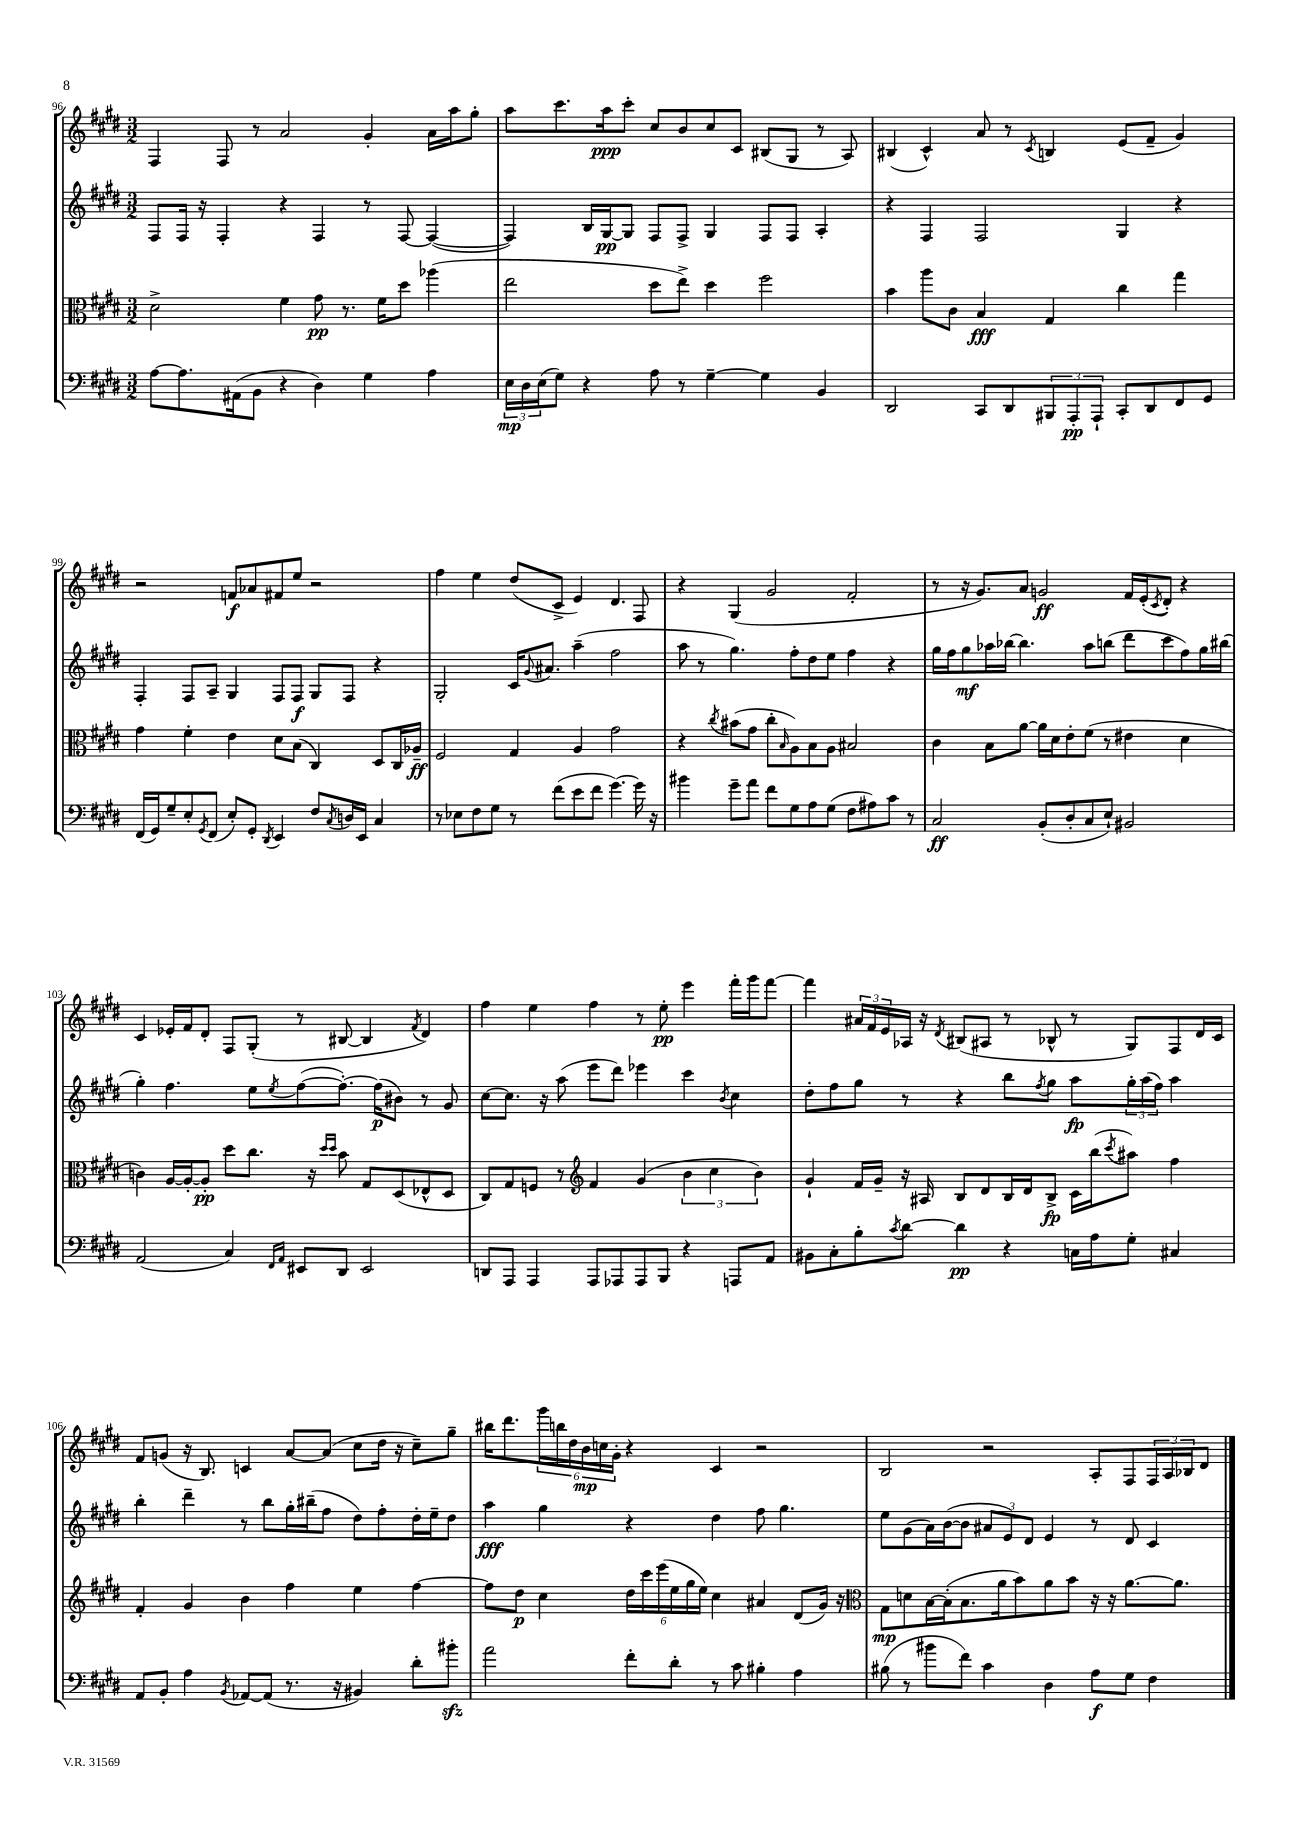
<<
\new StaffGroup <<
\new Staff = "s0" {
    \clef treble \key e \major \numericTimeSignature \time 3/2
    fis4 fis8 r8 a'2 gis'4-. a'16 a''16 gis''8-. |
    a''8 cis'''8. a''16\ppp cis'''8-. cis''8 b'8 cis''8 cis'8 bis8( gis8 r8 a8) |
    bis4( cis'4-^) a'8 r8 \acciaccatura { cis'8 } b4 e'8( fis'8-- gis'4) |
    r2 f'8\f aes'8 fis'8 e''8 r2 |
    fis''4 e''4 dis''8( cis'8-> e'4) dis'4. fis8 |
    r4 gis4( gis'2 fis'2-. |
    r8 r16 gis'8.) a'8 g'2\ff fis'16 e'16-.( \acciaccatura { cis'8 } dis'8-.) r4 |
    cis'4 ees'16-. fis'16 dis'8-. fis8 gis8-.( r8 bis8~ bis4 \acciaccatura { fis'8 } dis'4) |
    fis''4 e''4 fis''4 r8 e''8-.\pp e'''4 fis'''16-. gis'''16 fis'''8~ |
    fis'''4 \tuplet 3/2 { ais'16 fis'16 e'16 } aes16 r16 \acciaccatura { dis'8 } bis8( ais8 r8 bes8-^ r8 gis8) fis8 dis'16 cis'16 |
    fis'8 g'8( r16 b8.) c'4 a'8~ a'8( cis''8 dis''16 r16 cis''8--) gis''8-- |
    bis''16 dis'''8. \tuplet 6/4 { gis'''16 b''16 dis''16 b'16\mp c''16 gis'16-. } r4 cis'4 r2 |
    b2 r2 a8-. fis8 \tuplet 3/2 { fis16 a16 bes16 } dis'8 \bar "|." |
}
\new Staff = "s1" {
    \clef treble \key e \major \numericTimeSignature \time 3/2
    fis8 fis16 r16 fis4-. r4 fis4 r8 fis8~ fis4~( |
    fis4) b16 gis16~\pp gis8 fis8 fis8-> gis4 fis8 fis8 a4-. |
    r4 fis4 fis2 gis4 r4 |
    fis4-. fis8 a8-- gis4 fis8 fis8\f gis8 fis8 r4 |
    gis2-. cis'16 \appoggiatura { gis'8 } ais'8. a''4--( fis''2 |
    a''8 r8 gis''4.) fis''8-. dis''8 e''8 fis''4 r4 |
    gis''16 fis''16 gis''8\mf aes''16 bes''16~ bes''4. aes''8 b''8( dis'''8 cis'''8 fis''8) gis''16 bis''16( |
    gis''4-.) fis''4. e''8 \acciaccatura { e''8 } fis''8~( fis''8.~-.) fis''16\p( bis'8) r8 gis'8 |
    cis''8~ cis''8. r16 a''8( e'''8 dis'''8) ees'''4 cis'''4 \acciaccatura { b'8 } cis''4 |
    dis''8-. fis''8 gis''8 r8 r4 b''8 \acciaccatura { fis''8 } gis''8 a''8\fp \tuplet 3/2 { gis''16-. a''16( fis''16) } a''4 |
    b''4-. dis'''4-- r8 b''8 gis''16-. bis''16--( fis''8 dis''8) fis''8-. dis''16-. e''16-- dis''8 |
    a''4\fff gis''4 r4 dis''4 fis''8 gis''4. |
    e''8 gis'8( a'16) b'16~( b'8 \tuplet 3/2 { ais'8 e'8) dis'8 } e'4 r8 dis'8 cis'4 \bar "|." |
}
\new Staff = "s2" {
    \clef alto \key e \major \numericTimeSignature \time 3/2
    dis'2-> fis'4 gis'8\pp r8. fis'16 dis''8 aes''4( |
    e''2 dis''8 e''8->) dis''4 fis''2 |
    b'4 a''8 cis'8 b4\fff gis4 cis''4 gis''4 |
    gis'4 fis'4-. e'4 dis'8 b8( cis4) dis8 cis16 aes16--\ff |
    fis2 gis4 a4 gis'2 |
    r4 \acciaccatura { cis''8 } bis'8( gis'8 cis''8-. \grace { b16 } a8) b8 a8 bis2 |
    cis'4 b8 a'8~ a'16 dis'16 e'8-. fis'8( r8 eis'4 dis'4 |
    c'4) a16~ a16~-. a8-.\pp dis''8 cis''8. r16 \grace { dis''16 dis''16 } b'8 gis8 dis8( ees8-^ dis8 |
    cis8) gis8 f8 r8 \clef treble fis'4 gis'4( \tuplet 3/2 { b'4 cis''4 b'4) } |
    gis'4-! fis'16 gis'16-- r16 ais16 b8 dis'8 b16 dis'16 b8->\fp cis'16 b''16( \acciaccatura { cis'''8 } ais''8) fis''4 |
    fis'4-. gis'4 b'4 fis''4 e''4 fis''4~ |
    fis''8 dis''8\p cis''4 \tuplet 6/4 { dis''16 cis'''16 e'''16( e''16 gis''16 e''16) } cis''4 ais'4 dis'8( gis'16) r16 |
    \clef alto gis8\mp d'8 b16~ b16-.( b8. a'16 b'8) a'8 b'8 r16 r16 a'8.~ a'8. \bar "|." |
}
\new Staff = "s3" {
    \clef bass \key e \major \numericTimeSignature \time 3/2
    a8~ a8. ais,16( b,8 r4 dis4) gis4 a4 |
    \tuplet 3/2 { e16\mp dis16 e16( } gis8) r4 a8 r8 gis4~-- gis4 b,4 |
    dis,2 cis,8 dis,8 \tuplet 3/2 { bis,,8 a,,8-.\pp a,,8-! } cis,8-. dis,8 fis,8 gis,8 |
    fis,16( gis,16) gis8-- e8-. \acciaccatura { gis,8 } fis,8( e8-.) gis,8-. \acciaccatura { dis,8 } e,4 fis8 \acciaccatura { cis8 } d16 e,16 cis4 |
    r8 ees8 fis8 gis8 r8 fis'8( e'8 fis'8 gis'4.~) gis'16 r16 |
    bis'4 gis'8-- a'8 fis'8 gis8 a8 gis8( fis8 ais8) cis'8 r8 |
    cis2\ff b,8-.( dis8-. cis8 e8-!) bis,2 |
    a,2( cis4) \grace { fis,16 a,16 } eis,8 dis,8 eis,2 |
    d,8 a,,8 a,,4 a,,8 aes,,8 aes,,8 b,,8 r4 a,,8 a,8 |
    bis,8 cis8-. b8-. \acciaccatura { cis'8 } dis'8~ dis'4\pp r4 c16 a16 gis8-. cis4 |
    a,8 b,8-. a4 \acciaccatura { b,8 } aes,8~ aes,8( r8. r16 bis,4) dis'8-. bis'8-.\sfz |
    a'2 fis'8-. dis'8-. r8 cis'8 bis4-. a4 |
    bis8( r8 bis'8 fis'8) cis'4 dis4 a8\f gis8 fis4 \bar "|." |
}
>>
>>
\layout { \context { \Score currentBarNumber = #96 } }
